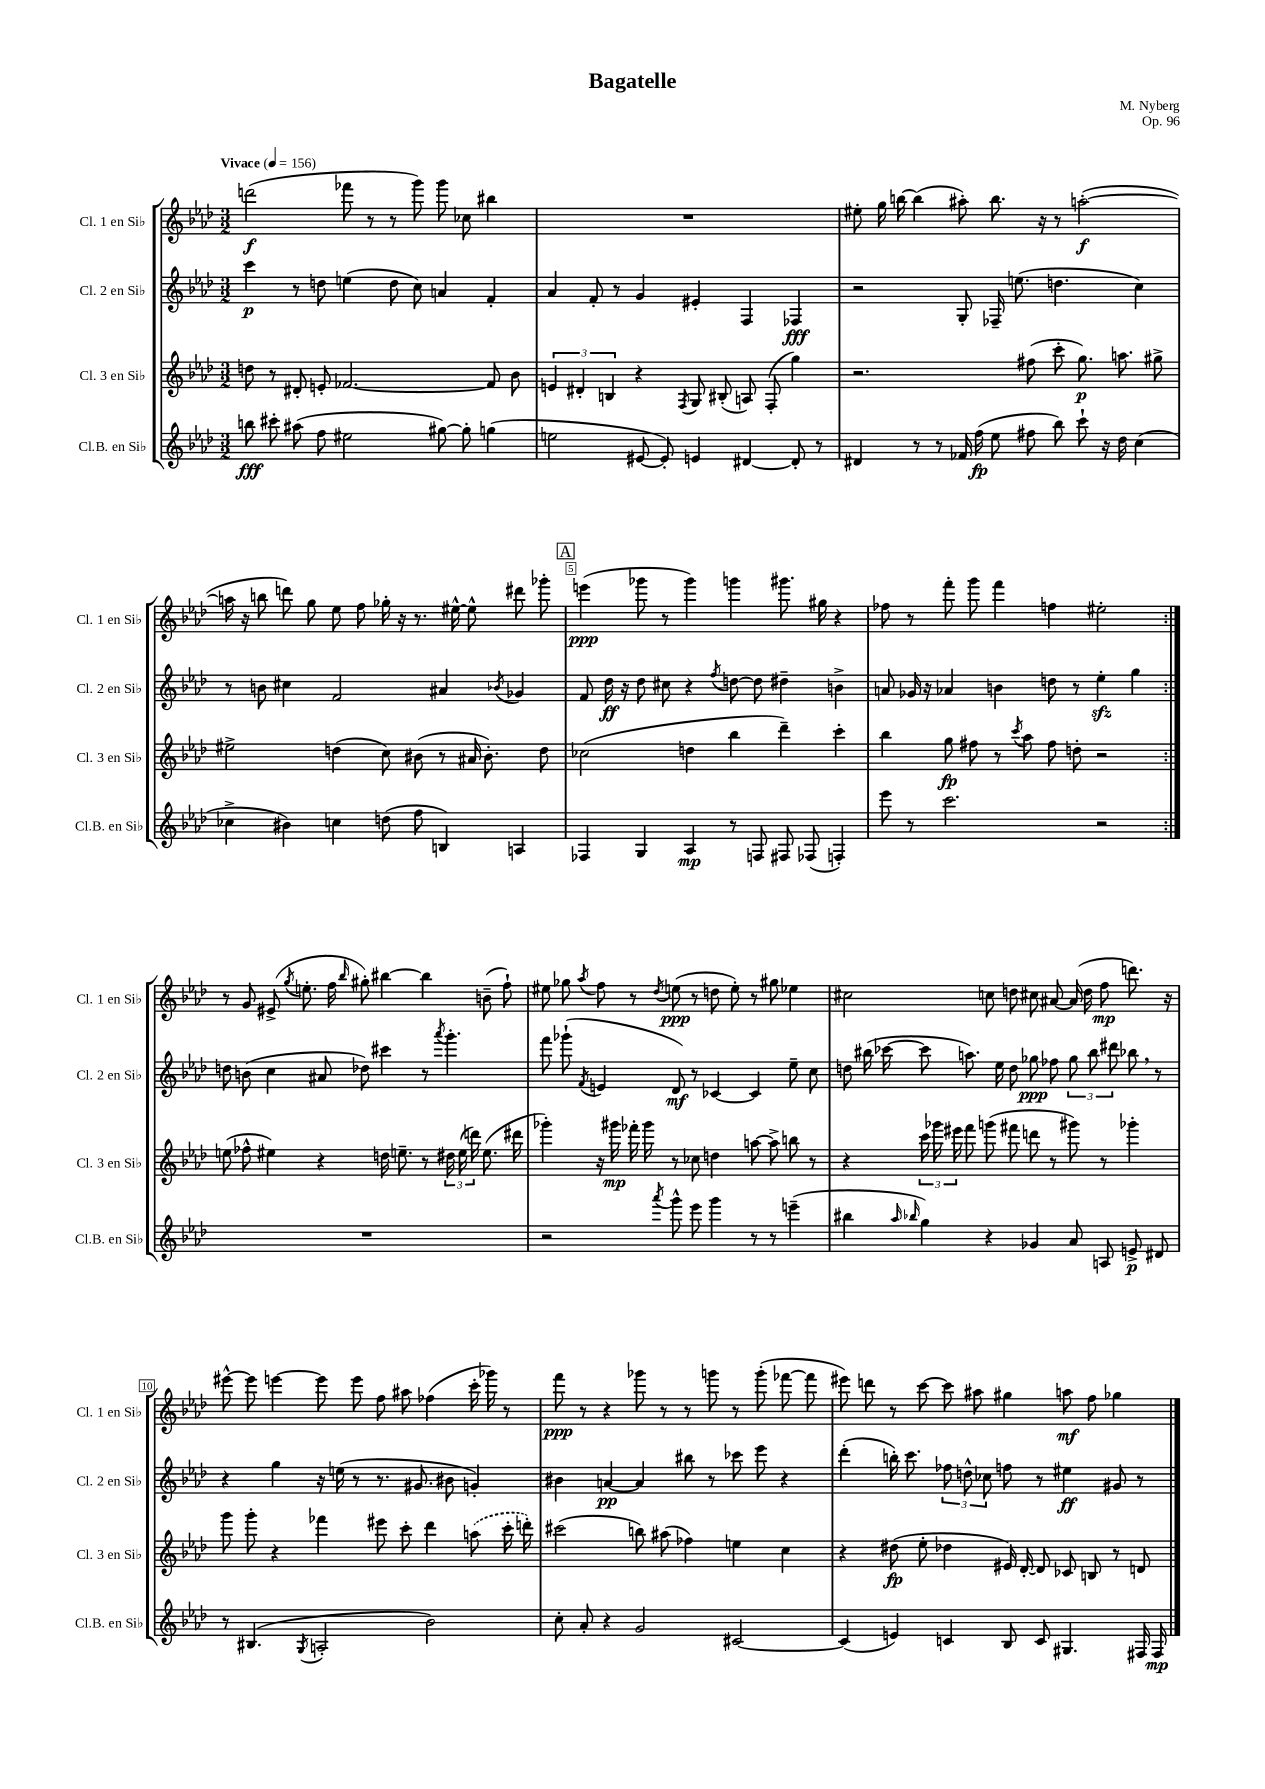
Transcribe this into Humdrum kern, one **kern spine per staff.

**kern	**kern	**kern	**kern
*staff4	*staff3	*staff2	*staff1
*clefG2	*clefG2	*clefG2	*clefG2
*k[b-e-a-d-]	*k[b-e-a-d-]	*k[b-e-a-d-]	*k[b-e-a-d-]
*M3/2	*M3/2	*M3/2	*M3/2
*MM156	*MM156	*MM156	*MM156
8bb	8dd	4ccc	(2ddd
8ccc#'	8r	.	.
(8aa#	8d#'	8r	.
8ff	8e'	8dd	.
2ee#	[2.f-	(4ee	8fff-
.	.	.	8r
.	.	8dd	8r
.	.	8cc)	8ggg)
[8gg#)	.	4a	8ggg
8gg#']	.	.	8cc-
(4gg	8f-]	4f'	4bb#
.	8b-	.	.
=	=	=	=
2ee	6e	4a-	1.r
.	6d#'	.	.
.	.	8f'	.
.	6B	.	.
.	.	8r	.
[8e#	4r	4g	.
8e#'])	.	.	.
.	8qF	.	.
4e	8G	4e#'	.
.	(8B#'	.	.
[4d#	8A)	4F	.
.	(8F'	.	.
8d#']	4gg)	4F-	.
8r	.	.	.
=	=	=	=
4d#	2.r	2r	8ee#'
.	.	.	16gg
.	.	.	[16bb
8r	.	.	(4bb]
8r	.	.	.
16f-	.	8G'	8aa#')
(16ff	.	.	.
8ee-	.	16F-~	8.bb
.	.	(8.ee	.
8ff#	(8ff#	.	.
.	.	.	16r
8bb-)	8ccc'	4.dd	8r
8ccc`	8.gg)	.	([2aa'
16r	.	.	.
16dd-	8.aa	.	.
(4cc	.	4cc)	.
.	8gg#^	.	.
=	=	=	=
4cc-^	2ee#^	8r	16aa]
.	.	.	16r
.	.	8b	8bb
4b#)	.	4cc#	8ddd)
.	.	.	8gg
4cc	(4dd	2f	8ee-
.	.	.	8ff
(8dd	8cc)	.	16gg-'
.	.	.	16r
8ff	(8b#	.	8.r
4B)	8r	4a#	.
.	.	.	[16ee#^^
.	16a#	.	8ee#^^]
.	8.b#')	.	.
.	.	8qb-	.
4A	.	4g-	8ddd#
.	8dd	.	8ggg-'
=	=	=	=
4F-	(2cc-	8f	(4eee
.	.	16dd-	.
.	.	16r	.
4G	.	8dd-	8ggg-
.	.	8cc#	8r
4A-	4dd	4r	4ggg-)
.	.	8qff	.
8r	4bb-	[8dd	4ggg
8F	.	8dd]	.
8F#	4ddd-~)	4dd#~	8.ggg#
(8F-	.	.	.
.	.	.	16gg#
4F')	4ccc'	4b^	4r
=	=	=	=
8eee-	4bb-	8a	8ff-
8r	.	16g-	8r
.	.	16r	.
2.ccc	8gg	4a-	8fff'
.	8ff#	.	8ggg
.	8r	4b	4fff
.	8qccc	.	.
.	8aa-	.	.
.	8ff#	8dd	4ff
.	8dd'	8r	.
2r	2r	4ee-'	2ee#'
.	.	4gg	.
=:|!	=:|!	=:|!	=:|!
1.r	(8ee	8dd	8r
.	8ff-^^	(8b	8g
.	4ee#)	4cc	(8e#^
.	.	.	8qgg
.	.	.	8.ee'
.	4r	8a#	.
.	.	.	16ff
.	.	.	16qqbb-
.	.	8dd-)	8gg#')
.	16dd	4ccc#	[4bb#
.	8.ee~	.	.
.	8r	8r	4bb#]
.	.	8qaaa-	.
.	24dd#	4.ggg'	.
.	(24ee	.	.
.	24ddd)	.	.
.	(8.ee	.	(8b~
.	.	.	8ff`)
.	16ddd#	.	.
=	=	=	=
2r	4ggg-')	8fff	8ee#
.	.	(8ggg-`	8gg-
.	.	8qf	8qaa-
.	16r	4e	8ff
.	16ggg#	.	.
.	16fff-'	.	8r
.	16ggg#	.	.
8qaaa-	.	.	8qdd-
8ggg^^	8r	8d-)	(8ee
8eee-	8cc-	8r	8r
4ggg	4dd	[4c-	8dd
.	.	.	8ee')
8r	[8aa	4c-]	8r
8r	8aa^]	.	8gg#
(4eee~	8bb	8ee-~	4ee-
.	8r	8cc	.
=	=	=	=
4bb#	4r	8dd	2cc#
.	.	(16bb#	.
.	.	[16ccc-	.
16qqaa-	.	.	.
16qqbb-	.	.	.
4gg)	24ccc	8ccc-]	.
.	24ggg-	.	.
.	24eee#	.	.
.	8fff	8.aa)	.
4r	(8ggg	.	8cc
.	.	16ee-	.
.	8fff#	8dd	8dd
4g-	8ddd	8gg-	8cc#
.	8r	8ff-	[8a#
8a-	8ggg#)	12gg-	(16a#]
.	.	.	16dd
.	.	12bb#	.
8A	8r	.	8ff
.	.	12ddd#	.
8e^	4ggg-'	8bb-	8.ddd)
8d#	.	8r	.
.	.	.	16r
=	=	=	=
8r	8ggg	4r	[8eee#^^
(4.B#	8ggg'	.	8eee#]
.	4r	4gg	[4eee
8qG	.	.	.
2A'	4fff-	16r	8eee]
.	.	(16ee	.
.	.	8r	8eee
.	8eee#	8.r	8ff
.	8ccc'	.	8aa#
.	.	8.g#	.
2b-)	4ddd-	.	(4ff-
.	.	8b#	.
.	(8aa	4g')	16ccc'
.	.	.	16ggg-)
.	16ccc'	.	8r
.	16ddd')	.	.
=	=	=	=
8cc'	(2ccc#	4b#	8fff
8a-'	.	.	8r
4r	.	[4a	4r
2g	8bb)	4a]	8ggg-
.	(8aa#	.	8r
.	4ff-)	8bb#	8r
.	.	8r	8ggg
[2c#	4ee	8ccc-	8r
.	.	8eee-	(8ggg'
.	4cc	4r	[8fff-
.	.	.	8fff-]
=	=	=	=
(4c#]	4r	(4ddd-'	8eee#)
.	.	.	8ddd
4e)	(8dd#	16bb')	8r
.	.	8.ccc	.
.	8ee-'	.	[8ccc
4c	4dd-	12ff-	8ccc]
.	.	12dd^^	.
.	.	.	8aa#
.	.	12cc-	.
8B-	16e#)	8ff	4gg#
.	[16d-'	.	.
8c	8d-]	8r	.
4.G#	8c-	4ee#	8aa
.	8B	.	8ff
.	8r	8g#	4gg-
16F#	8d	8r	.
16F#	.	.	.
==	==	==	==
*-	*-	*-	*-
